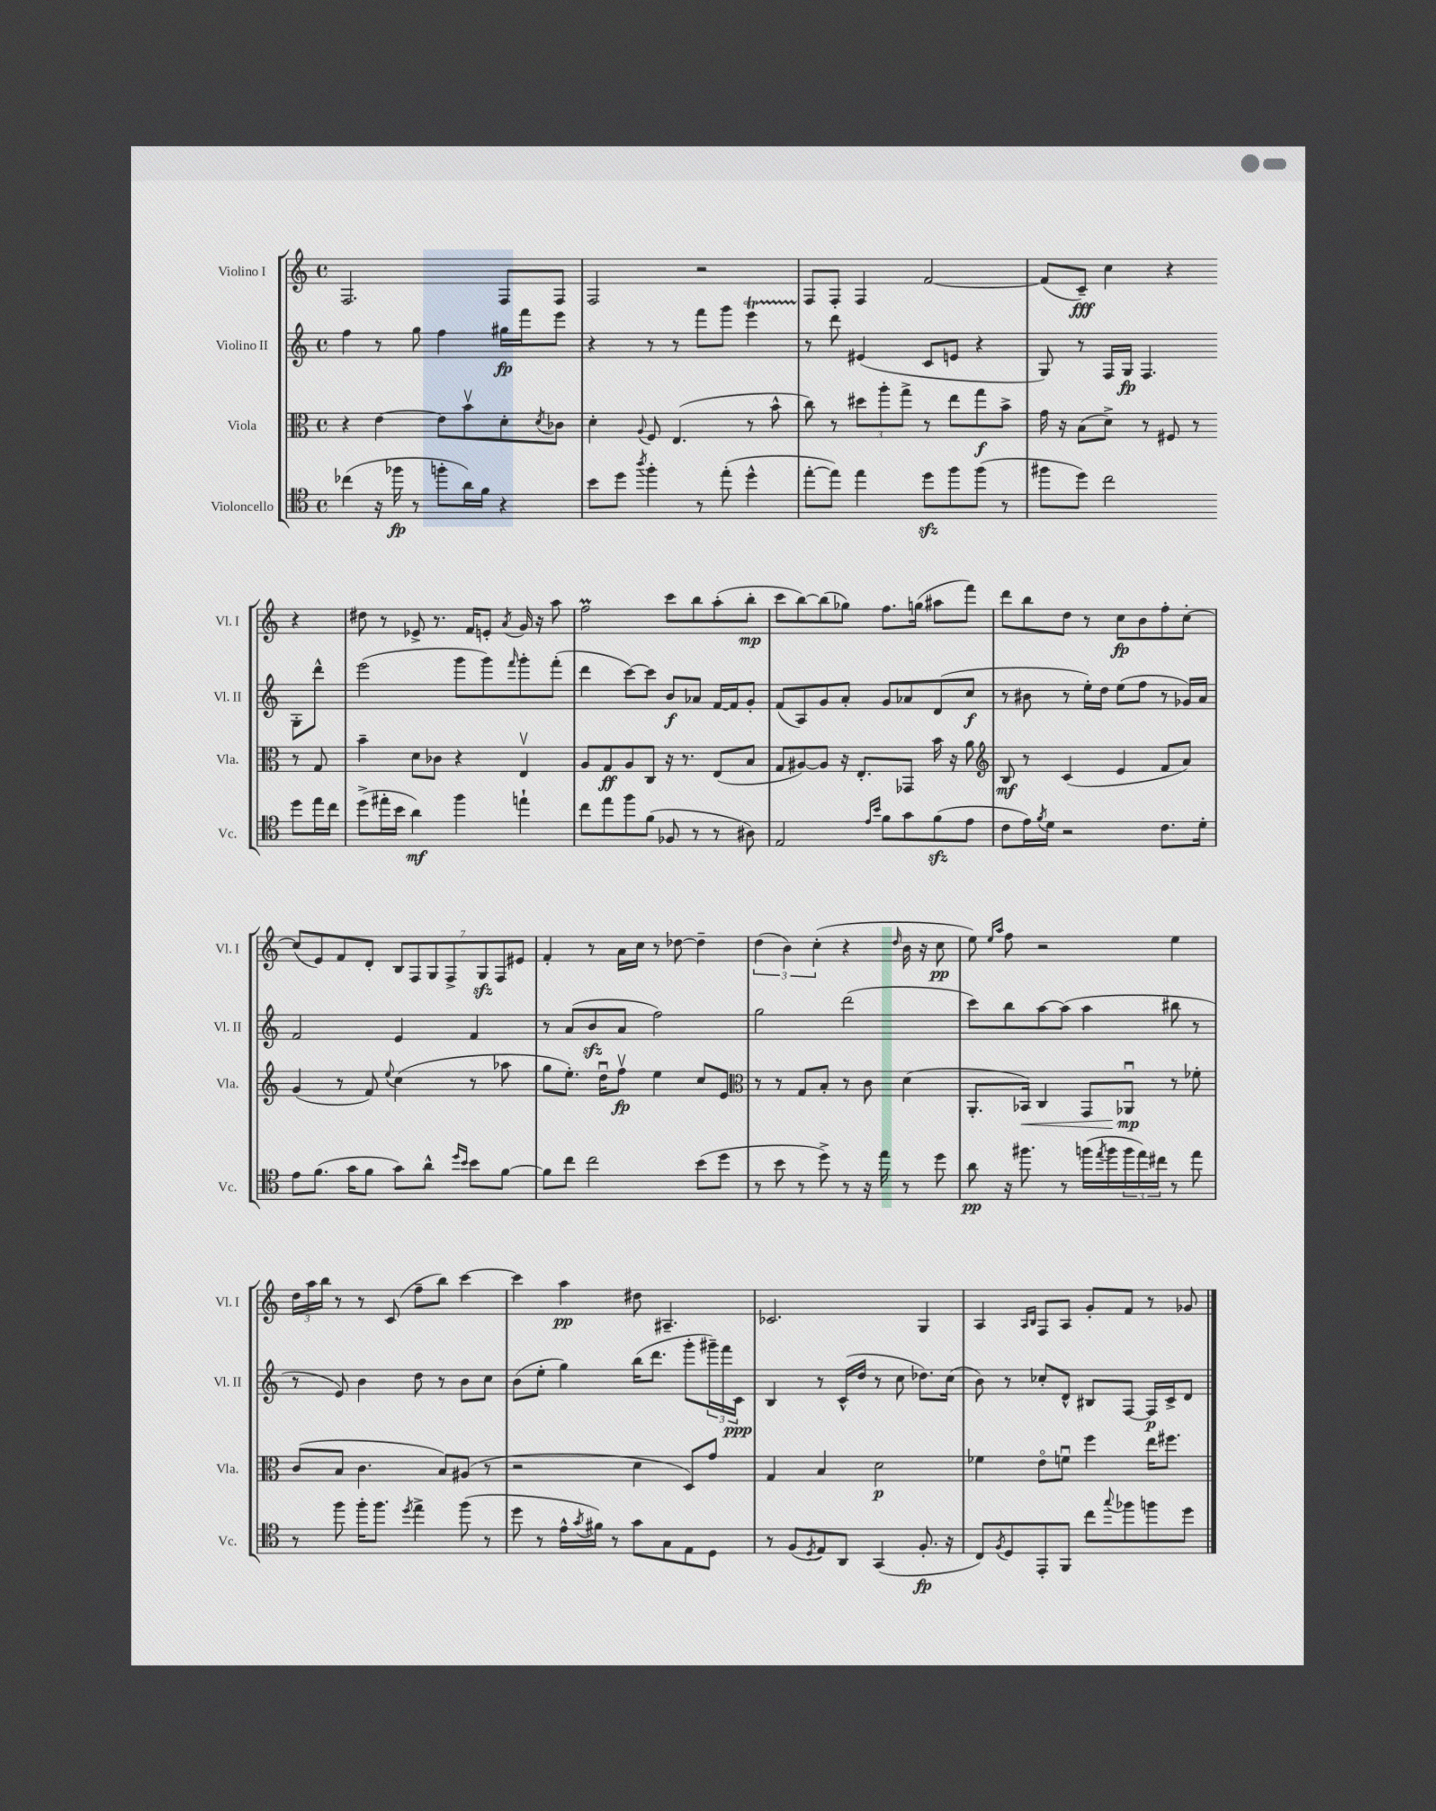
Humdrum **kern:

**kern	**kern	**kern	**kern
*staff4	*staff3	*staff2	*staff1
*clefC4	*clefC3	*clefG2	*clefG2
*k[]	*k[]	*k[]	*k[]
*M4/4	*M4/4	*M4/4	*M4/4
*met(c)	*met(c)	*met(c)	*met(c)
(4cc-	4r	4ff	2.F
16r	[4e	8r	.
16ff-	.	.	.
8r	.	8gg	.
8ff'	8e]	4ff	.
16a)	8bv	.	.
16f	.	.	.
4r	8d'	16gg#	8F
.	.	16fff	.
.	8qd	.	.
.	8c-	8eee	8F
=	=	=	=
8b	4d'	4r	2F
8dd	.	.	.
8qaa	8qqA	.	.
4ff'	8F	8r	.
.	(4.E	8r	.
8r	.	8fff	2r
(8ee'	.	8ggg	.
4dd^^	8r	4eee	.
.	8b^^	.	.
=	=	=	=
[8ee'	8cc)	8r	8F
8ee])	8r	8ddd	8F'
4ee	12dd#	(4e#	4F
.	12aa'	.	.
.	12gg^	.	.
8dd	8r	8c	[2f
8ff	8ee	8e	.
(8ff	8gg	4r	.
8r	8b^	.	.
=	=	=	=
8ff#	16g	8G)	(8f]
.	16r	.	.
8dd)	(8B	8r	8c~)
2cc	8d^)	16F	4cc
.	.	16G	.
.	8r	4.F	.
.	8F#	.	4r
.	8r	.	.
8dd	8r	8G'	4r
16ee	8G	8ddd^^	.
16cc	.	.	.
=	=	=	=
(8dd^	4b~	(2eee	8dd#
16ee#'	.	.	8r
16b	.	.	.
4a)	8d	.	8e-^
.	8c-	.	8.r
4ff	4r	8ggg	.
.	.	.	16f
.	.	8ggg)	8e'
.	.	16qqfff	8qa
4ee`	4Ev	8ggg'	16g
.	.	.	16r
.	.	(8fff'	8aa
=	=	=	=
8cc	8A	4ddd	2ff
8ee	8G	.	.
8ff	8A	[8ccc)	.
(8f	8C	8ccc]	.
8F-	16r	8b	8ccc
.	8.r	.	.
8r	.	8a-	8bb
8r	(8E	[16f	(8aa'
.	.	16f]	.
8A#)	8B	8g'	8bb'
=	=	=	=
2E	8G	(8f	8ccc
.	[8A#)	8A)	[8bb)
.	8A#]	8g	(8bb]
.	16r	8a'	8gg-)
.	8.E'	.	.
16qqe	.	.	.
16qqb	.	.	.
8f	.	8g	8.ff
8g	8GG-	8a-	.
.	.	.	(16gg
(8f	16b	(8d	8aa#
.	16r	.	.
8e	8a	8cc	8fff)
=	=	=	=
*	*clefG2	*	*
8c	8B	8r	8ddd
16e)	8r	8b#	8bb
8qf	.	.	.
16d	.	.	.
2r	(4c	8r	8dd
.	.	16ee')	8r
.	.	16dd	.
.	4e	(8ee	8cc
.	.	8ff	8b
8.c	8f	8r	8ff'
.	8a)	16g-)	[8cc'
16d'	.	16a	.
=	=	=	=
8e	(4g	2f	(8cc]
(8.f	.	.	8e)
.	8r	.	8f
16g	.	.	.
8f	8f)	.	8d'
.	8qqee	.	.
8g)	(4cc	4e	14B
.	.	.	14F
8a^^	.	.	.
.	.	.	14G
.	.	.	14F^
16qqdd	.	.	.
16qqb	.	.	.
8b	8r	4f	.
.	.	.	14G
.	.	.	14F
[8f	8aa-	.	.
.	.	.	14e#
=	=	=	=
8f]	8gg	8r	4f'
8cc	8.ee')	(8a	.
2cc	.	8b	8r
.	16ddu	.	.
.	8ffv	8a	16a
.	.	.	16cc
.	4ee	2ff)	8r
.	.	.	[8dd-
(8b	8cc	.	4dd-~]
8dd	8e	.	.
=	=	=	=
*	*clefC3	*	*
8r	8r	2gg	(6dd
8b	8r	.	.
.	.	.	6b)
8r	8G	.	.
.	.	.	(6cc'
8dd^)	8B'	.	.
8r	8r	(2ddd	4r
16r	8c	.	.
16ee	.	.	.
.	.	.	16qqdd
8r	(4d	.	16b
.	.	.	16r
8dd	.	.	8cc
=	=	=	=
8a	8.AA'	8ccc)	8ee)
.	.	.	16qqee
.	.	.	16qqaa
16r	.	8bb	8ff
8.ff#	16BB-)	.	.
.	4C	[8aa	2r
8r	.	(8aa]	.
(16ff	8GG	4aa	.
8qee	.	.	.
16ff	.	.	.
24ff	8AA-u	.	.
24ee)	.	.	.
24cc#	.	.	.
8r	8r	8bb#	4ee
8ee	8f-'	8r	.
=	=	=	=
8r	(8c	8r	24dd
.	.	.	24aa
.	.	.	24bb
8ff	8B	8e)	8r
16ff'	4.c	4b	8r
8.ff	.	.	.
.	.	.	(8c
8qdd	.	.	.
4ee^	.	8dd	8ff~
.	8B)	8r	8bb)
(8ff	(8A#	8b	[4ccc
8r	8r	8cc	.
=	=	=	=
8dd	2r	(8b	4ccc]
8r	.	8ee'	.
16e^^	.	4gg)	4aa
8qg	.	.	.
16f#)	.	.	.
8r	.	.	.
8g	4d	(16bb	8dd#
.	.	8.ddd	.
8G	.	.	4.A#~
8E	8D)	8ggg'	.
8D	8g	24ggg#~)	.
.	.	24fff	.
.	.	24c	.
=	=	=	=
8r	4G	4B	2.c-
(8F	.	.	.
8qD	.	.	.
8E)	4B	8r	.
8AA	.	(16c^^	.
.	.	16dd	.
(4GG	2d	8r	.
.	.	8cc	.
8.F'	.	8.dd-)	4G
16r	.	(16cc	.
=	=	=	=
8C)	4f-	8b)	4A
8qF	.	.	.
8D	.	8r	.
.	.	.	16qqA
.	.	.	16qqB
8EE'	8eo	8cc-'	8F
8FF	8fu	8d^^	8A
8cc	4ff	8B#	8g'
8qqgg	.	.	.
8ff-	.	[8F	8f
8ff	16ee	16F]	8r
.	8.ff#	16c^	.
8dd	.	8d	8g-
==	==	==	==
*-	*-	*-	*-
